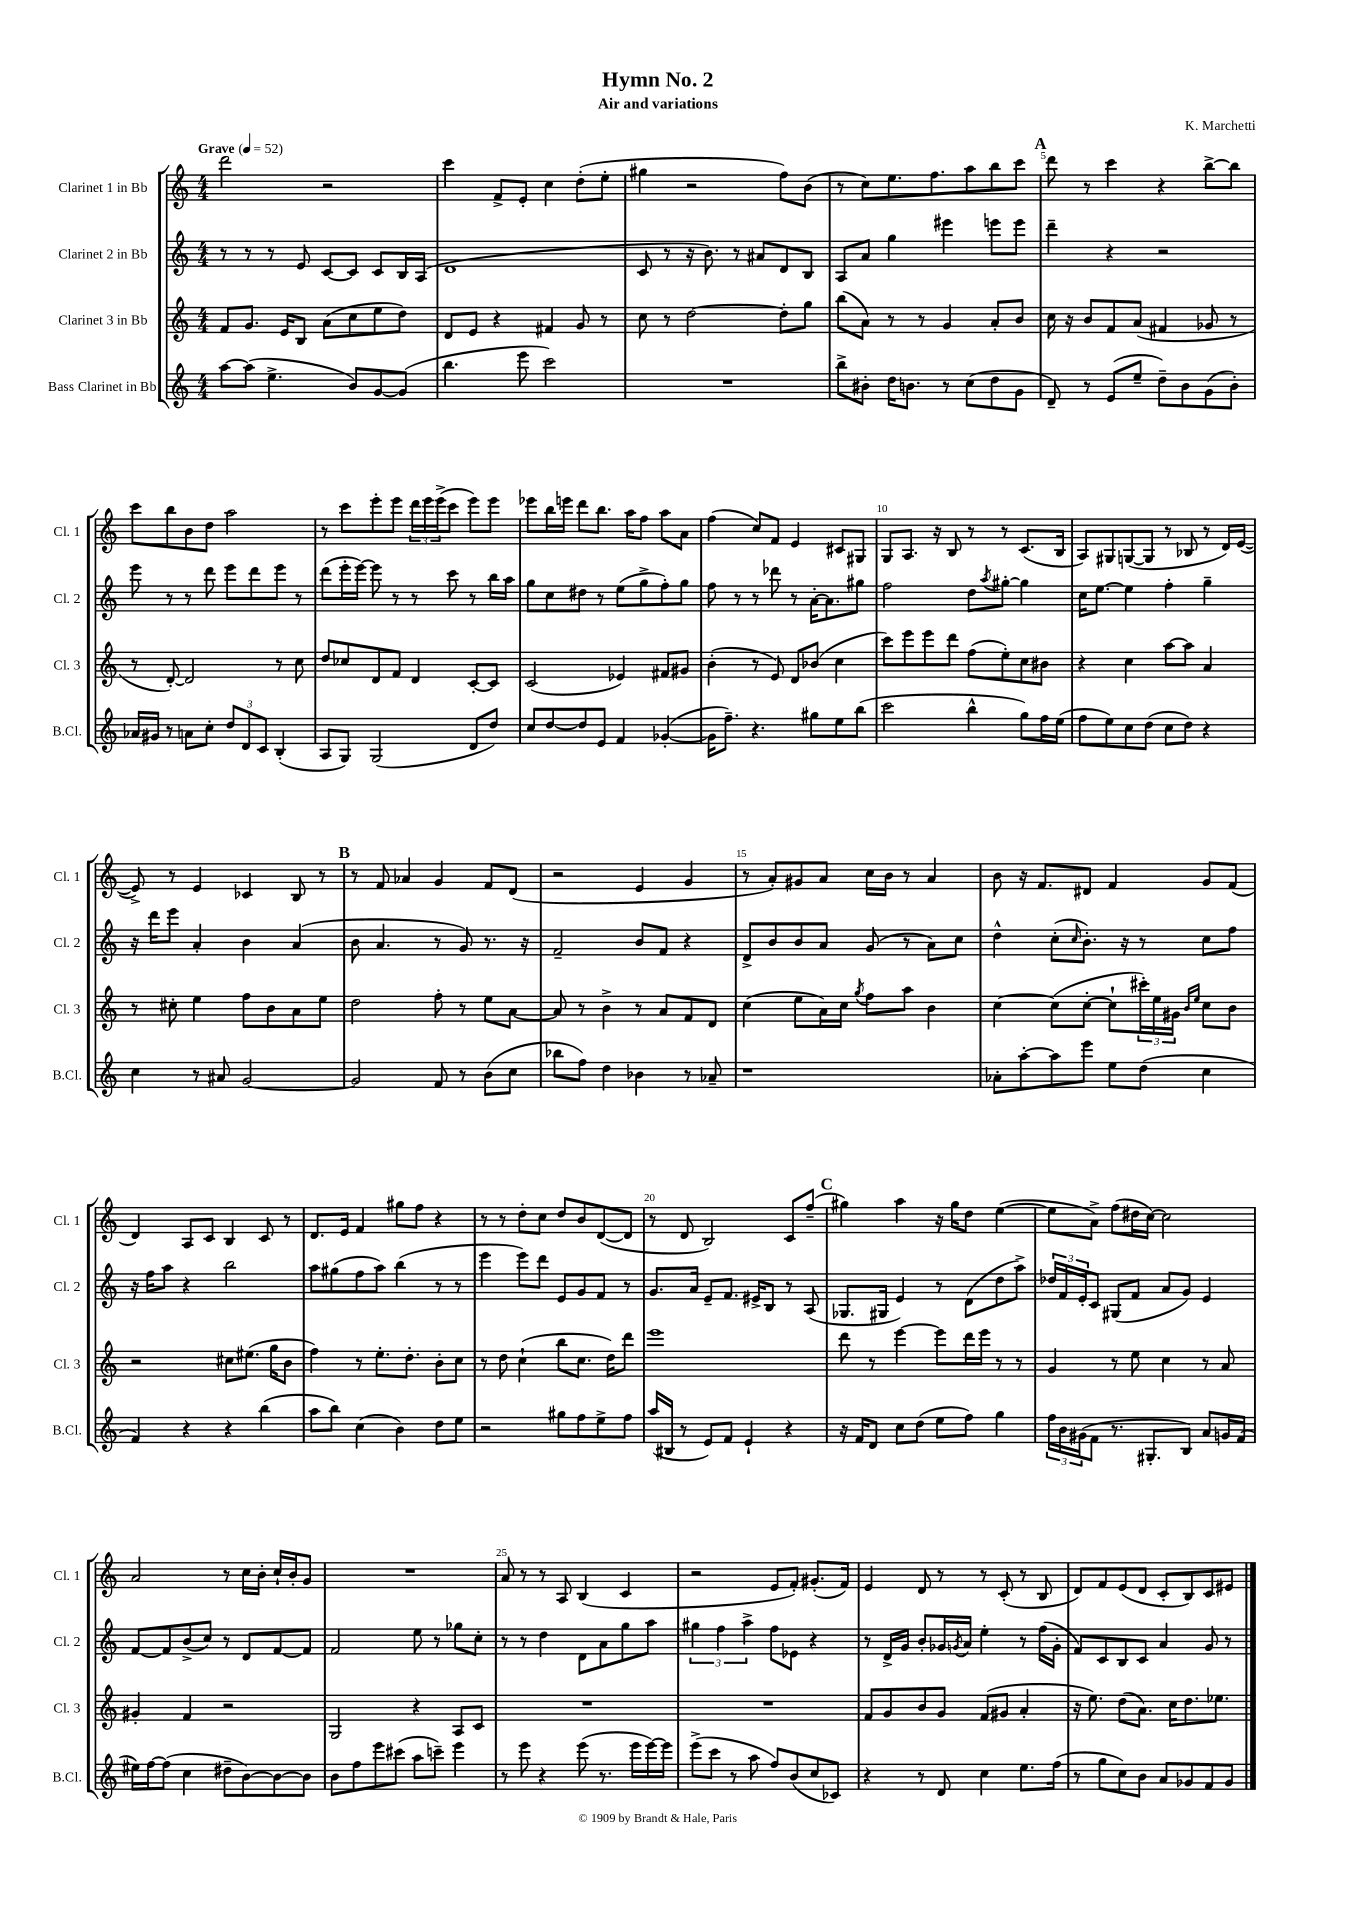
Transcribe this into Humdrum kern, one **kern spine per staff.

**kern	**kern	**kern	**kern
*part4	*part3	*part2	*part1
*staff4	*staff3	*staff2	*staff1
*I"Bass Clarinet in Bb	*I"Clarinet 3 in Bb	*I"Clarinet 2 in Bb	*I"Clarinet 1 in Bb
*I'B.Cl.	*I'Cl. 3	*I'Cl. 2	*I'Cl. 1
*clefG2	*clefG2	*clefG2	*clefG2
*k[]	*k[]	*k[]	*k[]
*M4/4	*M4/4	*M4/4	*M4/4
*MM52	*MM52	*MM52	*MM52
=1	=1	=1	=1
!	!	!	!LO:TX:a:B:t=Grave
[8aa\L	8f/L	8r	2ddd\
(8aa\J]	8.g/J	8r	.
4.ee^\	.	8r	.
.	16e/KL	.	.
.	8B/J	8e/	.
.	(8a\L	[8c/L	2r
8b/L)	8cc\	8c/J]	.
[8g/	8ee\	8c/L	.
(8g/J]	8dd\J)	16B/L	.
.	.	(16A/JJ	.
=2	=2	=2	=2
4.bb\	8d/L	1d	4ccc\
.	8e/J	.	.
.	4r	.	8f^/L
8eee\	.	.	8e'/J
2ccc\)	4f#X/	.	4cc\
.	8g/	.	(8dd'\L
.	8r	.	8ee'\J
=3	=3	=3	=3
1r	8cc\	8c/	4gg#X\
.	8r	8r	.
.	[2dd\	16r	2r
.	.	8.b\)	.
.	.	8r	.
.	.	8a#X/L	.
.	8dd'\L]	8d/	8ff\L)
.	8gg\J	8B/J	(8b\J
=4	=4	=4	=4
8bb^\L	(8bb\L	8A/L	8r
8b#X'\J	8a\J)	8a/J	8cc\L)
16dd\KL	8r	4gg\	8.ee\
8.bn\J	.	.	.
.	8r	.	.
.	.	.	8.ff\
8r	4g/	4eee#X\	.
(8cc\L	.	.	8aa\
8dd\	8a'/L	8eeen\L	8bb\
8g\J	8b/J	8eee\J	8ccc\J
!!LO:REH:place=s1:t=A
=5	=5	=5	=5
8d~/)	16cc\	4ddd~\	8ddd\
.	16r	.	.
8r	8b/L	.	8r
(8e/L	8f/	4r	4ccc\
8ee~/J	(8a/J	.	.
8dd~\L)	4f#X/	2r	4r
8b\	.	.	.
(8g\	8g-X/	.	[8bb^\L
8b'\J)	8r	.	8bb\J]
!!LO:LB:g=z
=6	=6	=6	=6
16a-X/LL	8r	8eee\	8ccc\L
16g#X/JJ	.	.	.
8r	[8d'/)	8r	8bb\
8an\L	2d/]	8r	8b\
8cc'\J	.	8ddd\	8dd\J
12dd/L	.	8eee\L	2aa\
12d/	.	.	.
.	.	8ddd\	.
12c/J	.	.	.
(4B'/	8r	8eee\J	.
.	8cc\	8r	.
=7	=7	=7	=7
8A/L	8dd/L	(8ddd\L	8r
8G/J)	8cc-X/	16eee'\L	8ccc\L
.	.	[16eee\JJ)	.
(2G/	8d/	8eee\]	8eee'\
.	8f/J	8r	8eee\J
.	4d/	8r	24ddd\LL
.	.	.	24eee\
.	.	.	(24eee^\J
.	.	8ccc\	8ccc\J
8d/L	[8c'/L	8r	8eee\L)
8dd/J)	8c/J]	16bb\LL	8eee\J
.	.	16aa\JJ	.
=8	=8	=8	=8
8cc/L	(2c/	8gg\L	8eee-X\L
[8dd/	.	8cc\	16bb\L
.	.	.	16eeen\JJ
8dd/]	.	8dd#X\J	8ddd\L
8e/J	.	8r	8.bb\J
4f/	4e-X/)	(8ee\L	.
.	.	.	16aa\KL
.	.	8gg^\	8ff\J
([4g-X'/	8f#X/L	8ff'\)	8aa\L
.	8g#X/J	8gg\J	8a\J
=9	=9	=9	=9
16g-\KL]	(4b'\	8ff\	(4ff\
8.ff~\J)	.	.	.
.	.	8r	.
4.r	8r	8r	8cc/L)
.	8e/)	8ddd-X\	8f/J
.	8d/L	8r	4e/
8gg#X\L	(8b-X/J	[16a'\KL	.
.	.	8.a\]	.
8ee\	4cc\	.	8c#X/L
(8bb\J	.	8gg#X\J	8G#X/J
=10	=10	=10	=10
2ccc\	8ccc\L)	2ff\	8G/L
.	8eee\	.	8.A/J
.	8eee\	.	.
.	.	.	16r
.	8ddd\J	.	8B/
4bb^^\	(8ff\L	8dd\L	8r
.	.	8qaa/	.
.	8ee'\)	[8gg#X'\J	8r
8gg\L)	8cc\	4gg#\]	(8.c/L
16ff\L	8b#X\J	.	.
(16ee\JJ	.	.	16B/Jk
=11	=11	=11	=11
8ff\L	4r	16cc\KL	8A/L)
.	.	[8.ee\J	.
8ee\)	.	.	8G#X/
8cc\	4cc\	4ee\]	([8Gn/
(8dd\J	.	.	8G/J]
8cc\L	[8aa\L	4ff'\	8r
8dd\J)	8aa\J]	.	8B-X/
4r	4a/	4gg~\	8r
.	.	.	16d/LL)
.	.	.	([16e/JJ
!!LO:LB:g=z
=12	=12	=12	=12
4cc\	8r	16r	8e^/])
.	.	16ddd\KL	.
.	8cc#X'\	8eee\J	8r
8r	4ee\	4a'/	4e/
8a#X/	.	.	.
[2g/	8ff\L	4b\	4c-X/
.	8b\	.	.
.	8a\	(4a/	8B/
.	8ee\J	.	8r
!!LO:REH:place=s1:t=B
=13	=13	=13	=13
2g/]	2dd\	8b\	8r
.	.	4.a/	8f/
.	.	.	4a-X/
8f/	8ff'\	8r	4g/
8r	8r	8g/)	.
(8b\L	8ee\L	8.r	8f/L
8cc\J	[8a\J	.	(8d/J
.	.	16r	.
=14	=14	=14	=14
8bb-X\L	8a/]	2f~/	2r
8ff\J)	8r	.	.
4dd\	4b^\	.	.
4b-X\	8r	8b/L	4e/
.	8a/L	8f/J	.
8r	8f/	4r	4g/
8a-X~/	8d/J	.	.
=15	=15	=15	=15
1r	(4cc\	8d^/L	8r
.	.	8b/	8a'/L)
.	8ee\L	8b/	8g#X/
.	16a\L)	8a/J	8a/J
.	16cc\JJ	.	.
.	8qgg/	.	.
.	8ff\L	(8g/	16cc\LL
.	.	.	16b\JJ
.	8aa\J	8r	8r
.	4b\	8a\L)	4a/
.	.	8cc\J	.
=16	=16	=16	=16
8a-X'\L	[4cc\	4dd^^\	8b\
[8aa'\	.	.	16r
.	.	.	8.f/L
8aa\]	(8cc\L]	(8cc'\L	.
.	.	16qqcc/	.
8eee\J	[8cc'\J	8.b'\J)	8d#X/J
8ee\L	8cc`\L]	.	4f/
.	.	16r	.
(8dd\J	24ccc#X'\L)	8r	.
.	24ee\	.	.
.	24g#X\JJ	.	.
.	16qqb/LL	.	.
.	16qqee/JJ	.	.
4cc\	8cc\L	8cc\L	8g/L
.	8b\J	8ff\J	(8f/J
!!LO:LB:g=z
=17	=17	=17	=17
4f/)	2r	16r	4d/)
.	.	16ff\KL	.
.	.	8aa\J	.
4r	.	4r	8A/L
.	.	.	8c/J
4r	8cc#X\L	2bb\	4B/
.	(8.ee#X\J	.	.
(4bb\	.	.	8c/
.	16gg\KL	.	.
.	8b\J	.	8r
=18	=18	=18	=18
8aa\L	4ff\)	8aa\L	8.d/L
8bb\J)	.	(8gg#X\	.
.	.	.	16e/Jk
(4cc\	8r	8ff\	4f/
.	8.ee'\L	8aa\J)	.
4b\)	.	(4bb\	8gg#X\L
.	8.dd'\J	.	.
.	.	.	8ff\J
8dd\L	8b'\L	8r	4r
8ee\J	8cc\J	8r	.
=19	=19	=19	=19
2r	8r	4eee\	8r
.	8dd\	.	8r
.	(4cc`\	8eee\L)	8dd'\L
.	.	8ddd\J	8cc\J
8gg#X\L	8bb\L	8e/L	8dd/L
8ff\	8.cc\J	8g/	8b/
8ee^\	.	8f/J	([8d/
.	16dd\KL)	.	.
8ff\J	8ddd\J	8r	8d/J]
=20	=20	=20	=20
(16aa/LL	1eee	8.g/L	8r
16B#X/JJ	.	.	.
8r	.	.	8d/
.	.	16a/Jk	.
8e/L)	.	8e~/L	2B/)
8f/J	.	8.f/J	.
4e`/	.	.	.
.	.	16e#X^/KL	.
.	.	8B/J	.
4r	.	8r	8c/L
.	.	(8A/	(8ff~/J
!!LO:REH:place=s1:t=C
=21	=21	=21	=21
16r	8ddd\	8.G-X/L	4gg#X\)
16f/KL	.	.	.
8d/J	8r	.	.
.	.	16G#X/Jk	.
8cc\L	[4eee\	4e/)	4aa\
(8dd\J	.	.	.
8ee\L	8eee\L]	8r	16r
.	.	.	16gg#\KL
8ff\J)	16ddd\L	(8d\L	8dd\J
.	16eee\JJ	.	.
4gg\	8r	8dd\	([4ee\
.	8r	8aa^\J)	.
=22	=22	=22	=22
24ff\LL	4g/	24dd-X/LL	8ee\L]
24b\	.	24f/	.
(24g#X\J	.	24e'/J	.
8f\J	.	8c/J	8a^\J)
8.r	8r	(8G#X/L	(8ff\L
.	8ee\	8f/J	16dd#X\L
8.G#X'/L	.	.	[16cc\JJ)
.	4cc\	8a/L	2cc\]
8B/J)	.	8g/J)	.
8a/L	8r	4e/	.
16gn/L	8a/	.	.
(16f/JJ	.	.	.
!!LO:LB:g=z
=23	=23	=23	=23
16ee#X\LL)	4g#X'/	[8f/L	2a/
[16ff\J	.	.	.
(8ff\J]	.	8f/]	.
4cc\	4f/	(8b^/	.
.	.	8cc/J)	.
8dd#X~\L	2r	8r	8r
[8b\)	.	8d/L	16cc\LL
.	.	.	16b'\JJ
8b\_	.	[8f/	16cc`/LL
.	.	.	16b'/J
8b\J]	.	8f/J]	8g/J
=24	=24	=24	=24
8b\L	2G/	2f/	1r
8ff\	.	.	.
8eee\	.	.	.
(8ccc#X\J	.	.	.
8aa\L	4r	8ee\	.
8cccn~\J)	.	8r	.
4eee\	8A/L	8gg-X\L	.
.	8c/J	8cc'\J	.
=25	=25	=25	=25
8r	1r	8r	8a/
8eee\	.	8r	8r
4r	.	4dd\	8r
.	.	.	8A/
(8eee\	.	8d\L	(4B/
8.r	.	8a\	.
.	.	8gg\	4c/
16eee\LL	.	.	.
[16eee\)	.	8aa\J	.
16eee\JJ]	.	.	.
=26	=26	=26	=26
(8eee^\L	1r	6gg#X\	2r
8ccc\J	.	.	.
.	.	6ff\	.
8r	.	.	.
.	.	6aa^\	.
8aa\	.	.	.
8ff/L)	.	8ff\L	8e/L
(8b/	.	8e-X\J	8f'/J)
8cc/	.	4r	(8.g#X'/L
8c-X/J)	.	.	.
.	.	.	16f/Jk)
=27	=27	=27	=27
4r	8f/L	8r	4e/
.	8g/	16d^/LL	.
.	.	16g/JJ	.
8r	8b/	8b'/L	8d/
8d/	8g/J	16g-X/L	8r
.	.	8qgn/	.
.	.	16a/JJ	.
4cc\	(8f/L	4ee'\	8r
.	8g#X/J	.	(8c'/
8.ee\L	4a'/	8r	8r
.	.	(16ff\LL	8B/
(16ff\Jk	.	16g'\JJ	.
=28	=28	=28	=28
8r	16r	8f/L)	8d/L)
.	8.ee\)	.	.
8gg\L	.	8c/	8f/
8cc\)	(8dd\L	8B/	(8e/
8b\J	8.a\J)	8c/J	8d/J
8a/L	.	4a/	8c'/L
.	16cc\KL	.	.
8g-X/	8.dd\	.	8B/)
8f/	.	8g/	8c/
.	8.ee-X\J	.	.
8g-/J	.	8r	8e#X/J
==	==	==	==
*-	*-	*-	*-
